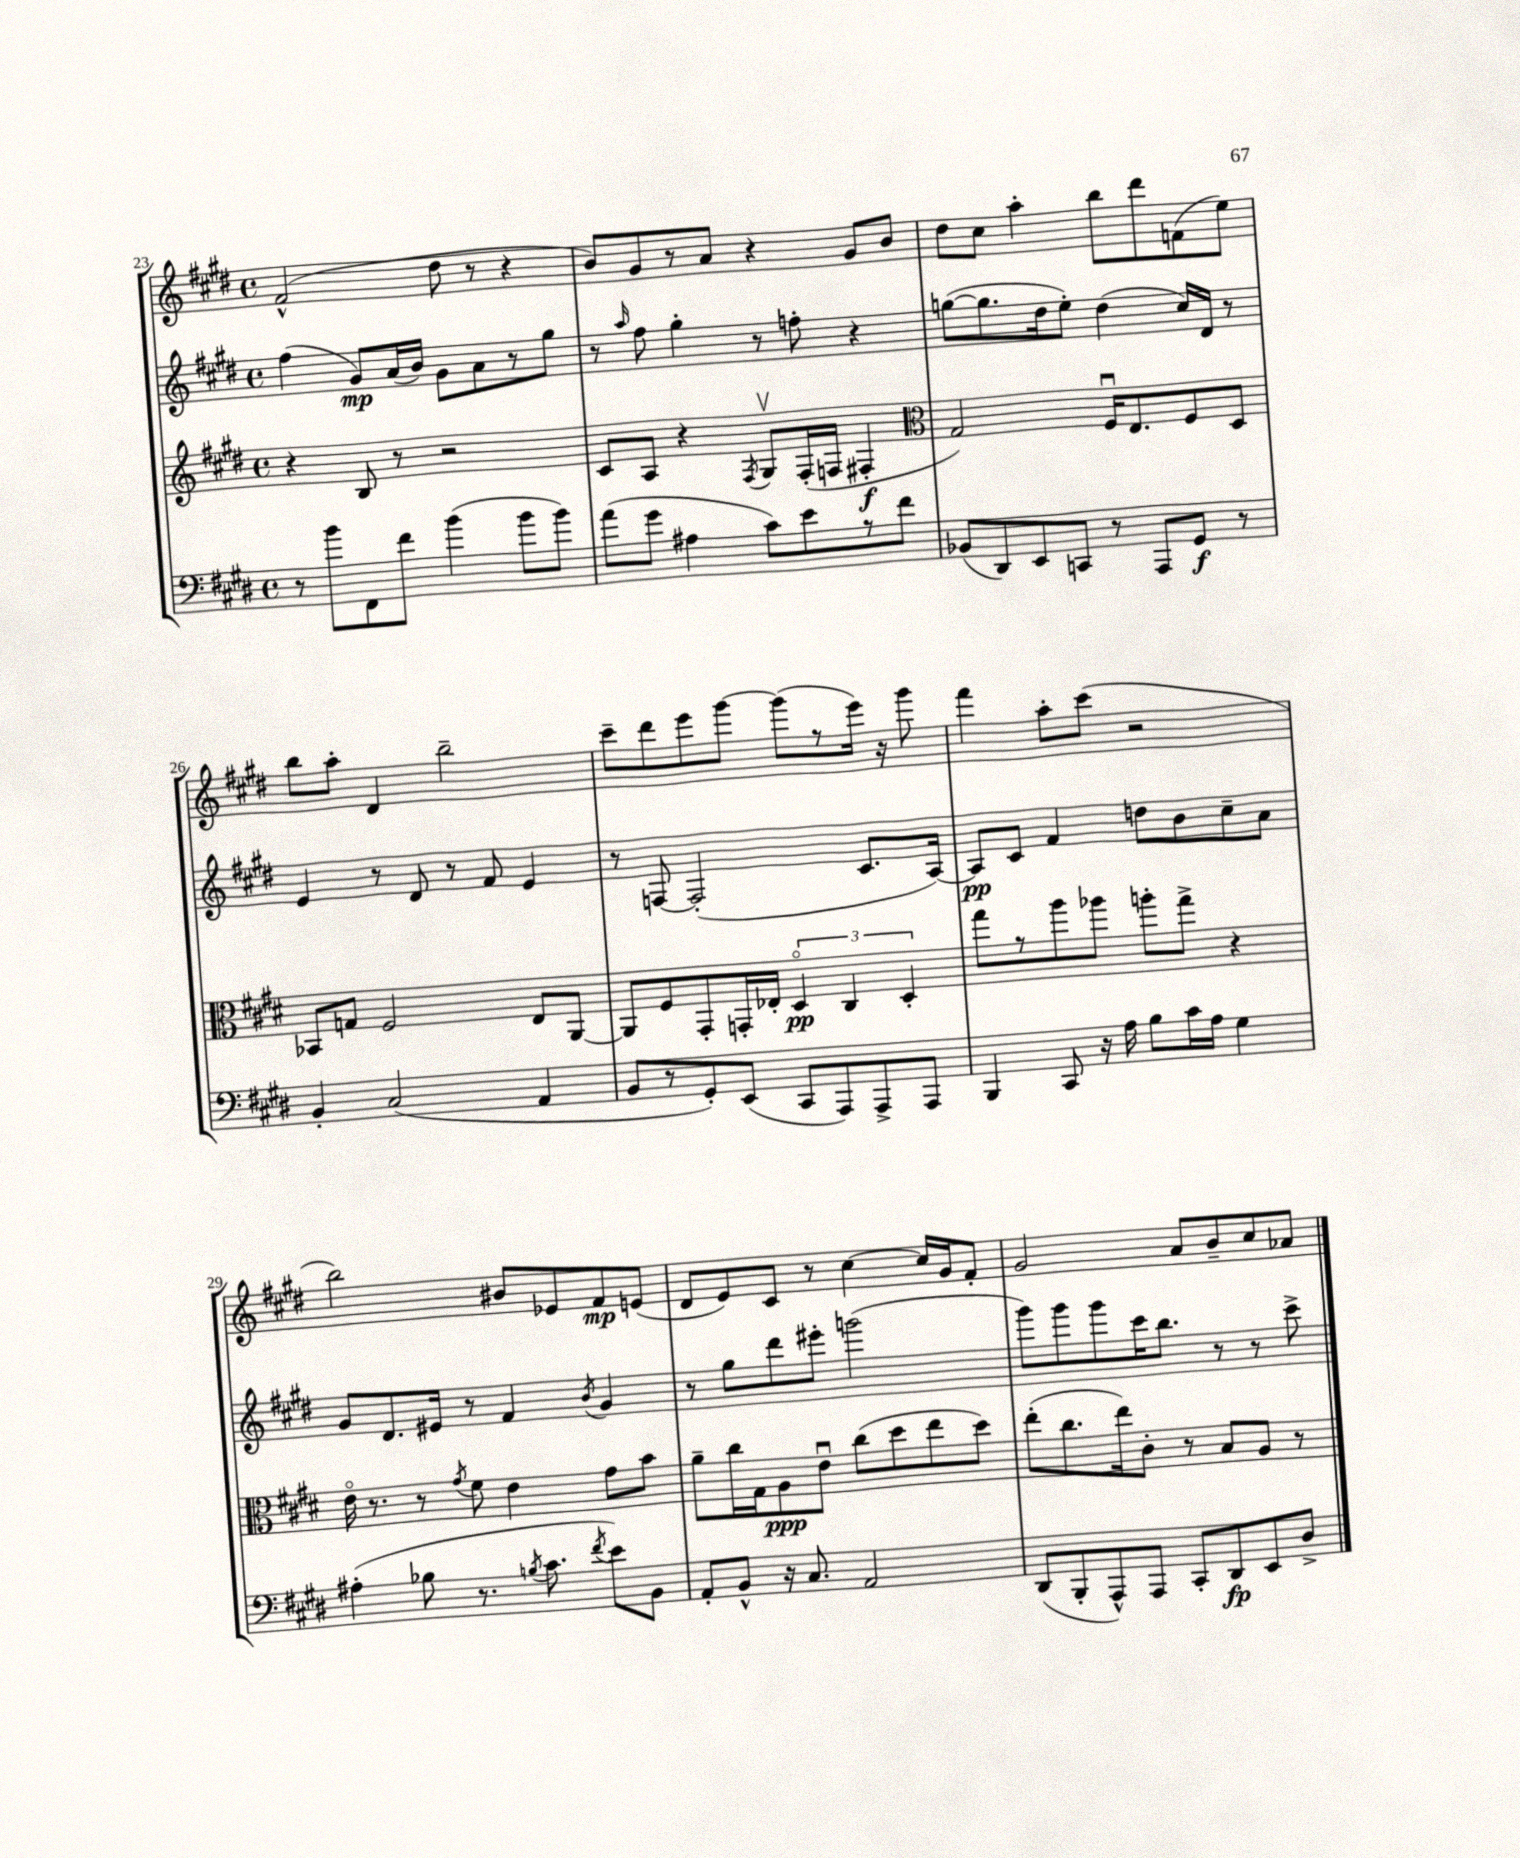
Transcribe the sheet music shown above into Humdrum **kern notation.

**kern	**kern	**kern	**kern
*staff4	*staff3	*staff2	*staff1
*clefF4	*clefG2	*clefG2	*clefG2
*k[f#c#g#d#]	*k[f#c#g#d#]	*k[f#c#g#d#]	*k[f#c#g#d#]
*M4/4	*M4/4	*M4/4	*M4/4
*met(c)	*met(c)	*met(c)	*met(c)
8r	4r	(4ff#\	(2f#^^/
8b\L	.	.	.
8FF#\	8B/	8g#/L)	.
8f#\J	8r	(16a/L	.
.	.	16b/JJ)	.
(4b\	2r	8g#\L	8dd#\
.	.	8a\	8r
8b\L	.	8r	4r
8b\J)	.	8gg#\J	.
=	=	=	=
(8a\L	8c#/L	8r	8b/L)
.	.	16qqaa/	.
8g#\J	8A/J	8ff#\	8g#/
4A#\	4r	4gg#'\	8r
.	.	.	8a/J
.	8qF#/	.	.
8c#\L)	8G#v/L	8r	4r
8e\	(16F#'/L	8ff'\	.
.	16F/JJ	.	.
8r	4F#'/	4r	8g#/L
8f#\J	.	.	8b/J
=	=	=	=
*	*clefC3	*	*
(8BB-/L	2G#/)	([8gg\L	8dd#\L
8DD#/)	.	8.gg\]	8cc#\J
8EE/	.	.	4aa'\
.	.	16dd#\k	.
8CC/J	.	8ee'\J)	.
8r	16F#u/LK	(4dd#\	8bb\L
.	8.E/	.	.
8AAA/L	.	.	8ddd#\
8GG#/J	8F#/	16cc#/LL)	(8f\
.	.	16d#/JJ	.
8r	8D#/J	8r	8ee\J)
=	=	=	=
4BB'/	8BB-/L	4e/	8bb\L
.	8G/J	.	8aa'\J
(2C#/	2F#/	8r	4d#/
.	.	8d#/	.
.	.	8r	2bb~\
.	.	8f#/	.
4AA/	8E/L	4e/	.
.	[8AA/J	.	.
=	=	=	=
8BB/L	8AA/]L	8r	8ccc#~\L
8r	8F#/	[8F/	8ddd#\
8GG#'/)	8GG#'/	(2F'/]	8eee\
(8EE/J	16GG'/L	.	[8ggg#\J
.	16E-'/JJ	.	.
8CC#/L	6D#o/	.	(8ggg#\]L
8AAA/)	.	.	8r
.	6C#/	.	.
8AAA^/	.	8.c#/L	16eee\Jk)
.	.	.	16r
.	6D#'/	.	.
8AAA/J	.	.	8ggg#\
.	.	[16A/Jk)	.
=	=	=	=
4BBB/	8gg#\L	8A/]L	4fff#\
.	8r	8c#/J	.
8CC#/	8aa\	4f#/	8aa'\L
16r	8aa-\J	.	(8ccc#\J
16A\	.	.	.
8B\L	8aa'\L	8dd\L	2r
16c#\L	8gg#^\J	8b\	.
16A\JJ	.	.	.
4G#\	4r	8cc#~\	.
.	.	8a\J	.
=	=	=	=
(4A#'\	16eo\	8g#/L	2bb\)
.	8.r	.	.
.	.	8.d#/	.
8B-\	8r	.	.
.	.	16e#/Jk	.
.	8qg#/	.	.
8.r	8f#\	8r	.
.	4e\	4f#/	8b#/L
8qB/	.	.	.
8.c#\	.	.	.
.	.	.	8e-/
8qf#/	.	8qb/	.
8e\L)	8g#\L	4g#/	8f#/
8BB\J	8b\J	.	(8e/J
=	=	=	=
8AA'/L	8a~\L	8r	8d#/L
8BB^^/J	16cc#\L	8gg#\L	8e/)
.	16G#\J	.	.
16r	8A\	8ddd#\	8c#/J
8.C#/	.	.	.
.	8eu\J	8eee#'\J	8r
2AA/	(8cc#\L	(2ggg\	[4cc#\
.	8dd#\	.	.
.	8ee\	.	16cc#/]LL
.	.	.	16g#/J
.	8dd#\J)	.	8f#'/J
=	=	=	=
(8DD#/L	(8ee'\L	8ggg#\L)	2g#/
8BBB'/	8.cc#\	8ggg#\	.
8AAA^^/)	.	8ggg#\	.
.	16ee\k)	.	.
8AAA/J	8c#'\J	16ccc#\K	.
.	.	8.bb\J	.
8CC#'/L	8r	.	8a/L
8DD#/	8B/L	8r	8b~/
8EE/	8A/J	8r	8cc#/
8D#^/J	8r	8ccc#^\	8a-/J
==	==	==	==
*-	*-	*-	*-
